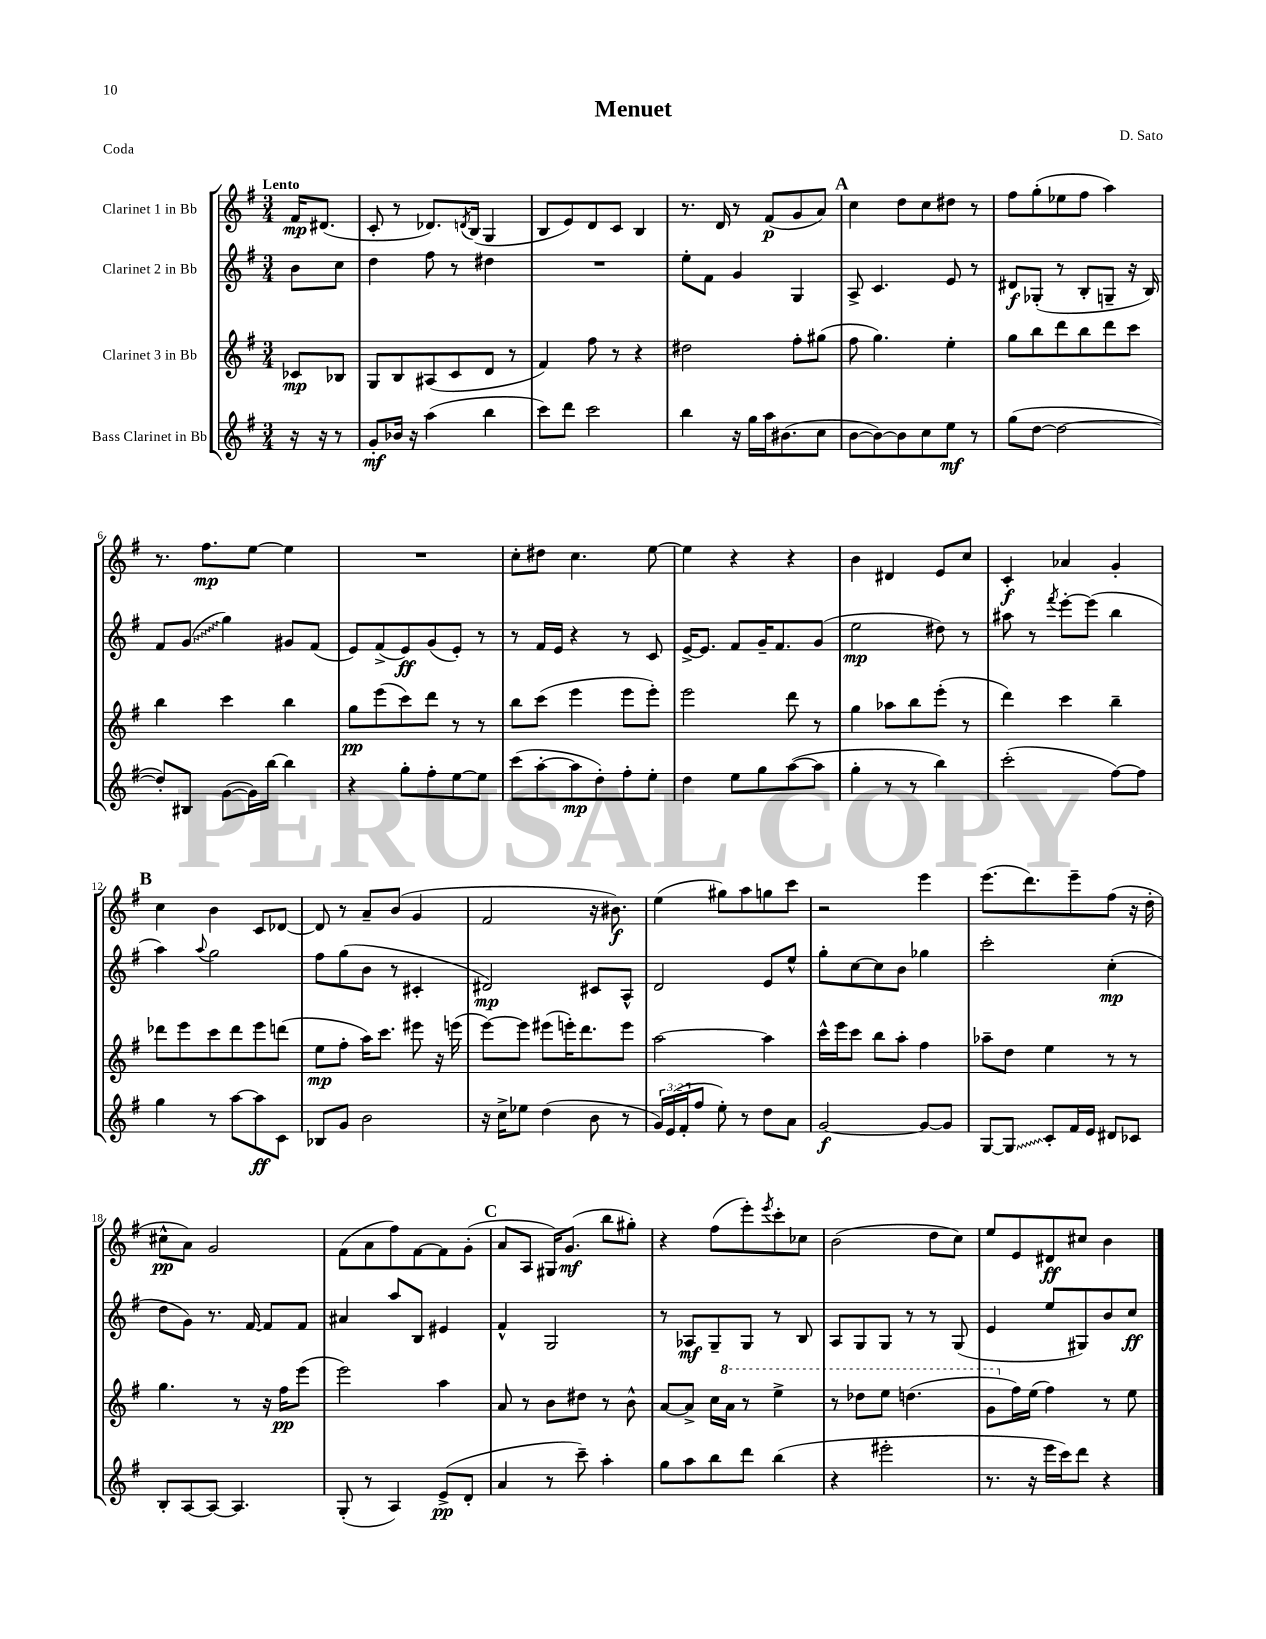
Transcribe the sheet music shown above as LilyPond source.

\header { title = "Menuet" composer = "D. Sato" piece = "Coda" }
<<
\new StaffGroup <<
\new Staff = "s0" \with { instrumentName = "Clarinet 1 in Bb" } {
    \clef treble \key g \major \numericTimeSignature \time 3/4 \partial 4 \tempo "Lento"
    fis'16\mp dis'8.( |
    c'8-. r8 des'8.) \acciaccatura { d'8 } b16( g4 |
    b8 e'8) d'8 c'8 b4 |
    r8. d'16 r8 fis'8\p( g'8 a'8) |
    \mark \markup { \bold "A" } c''4 d''8 c''8 dis''8 r8 |
    fis''8 g''8-.( ees''8 fis''8 a''4) |
    r8. fis''8.\mp e''8~ e''4 |
    R2. |
    c''8-. dis''8 c''4. e''8~ |
    e''4 r4 r4 |
    b'4 dis'4 e'8 c''8 |
    c'4-.\f aes'4 g'4-. |
    \mark \markup { \bold "B" } c''4 b'4 c'8 des'8~ |
    des'8 r8 a'8-- b'8( g'4 |
    fis'2 r16 bis'8.\f) |
    e''4( gis''8) a''8 g''8 c'''8 |
    r2 e'''4 |
    e'''8.( d'''8.) e'''8-- fis''8( r16 d''16-. |
    cis''8-^\pp a'8) g'2 |
    fis'8( a'8 fis''8) fis'8~ fis'8 g'8-.( |
    \mark \markup { \bold "C" } a'8 a8 gis16) g'8.\mf( b''8 gis''8-.) |
    r4 fis''8( e'''8-.) \acciaccatura { e'''8 } c'''8-. ces''8 |
    b'2( d''8 c''8) |
    e''8 e'8 dis'8\ff cis''8 b'4 \bar "|." |
}
\new Staff = "s1" \with { instrumentName = "Clarinet 2 in Bb" } {
    \clef treble \key g \major \numericTimeSignature \time 3/4 \partial 4
    b'8 c''8 |
    d''4 fis''8 r8 dis''4 |
    R2. |
    e''8-. fis'8 g'4 g4 |
    \mark \markup { \bold "A" } a8-> c'4. e'8 r8 |
    dis'8\f ges8-.( r8 b8-. g8-- r16 b16) |
    fis'8 \once \override Glissando.style = #'zigzag g'8\glissando( g''4) gis'8 fis'8( |
    e'8) fis'8->( e'8\ff) g'8( e'8-.) r8 |
    r8 fis'16 e'16 r4 r8 c'8 |
    e'16~-> e'8. fis'8 g'16-- fis'8. g'8( |
    e''2\mp dis''8) r8 |
    ais''8 r8 \acciaccatura { fis'''8 } e'''8~-. e'''8( b''4 |
    \mark \markup { \bold "B" } a''4) \appoggiatura { a''8 } g''2 |
    fis''8 g''8( b'8 r8 cis'4-. |
    dis'2\mp) cis'8 a8-^ |
    d'2 e'8 e''8-^ |
    g''8-. c''8~ c''8 b'8 ges''4 |
    c'''2-. c''4-.\mp( |
    d''8 g'8) r8. fis'16~ fis'8 fis'8 |
    ais'4 a''8 b8 eis'4 |
    \mark \markup { \bold "C" } fis'4-^ g2 |
    r8 aes8\mf g8-- g8 r8 b8 |
    a8 g8 g8 r8 r8 g8( |
    e'4 e''8 gis8) b'8 c''8\ff \bar "|." |
}
\new Staff = "s2" \with { instrumentName = "Clarinet 3 in Bb" } {
    \clef treble \key g \major \numericTimeSignature \time 3/4 \partial 4
    ces'8\mp bes8 |
    g8 b8 ais8( c'8 d'8 r8 |
    fis'4) fis''8 r8 r4 |
    dis''2 fis''8-. gis''8( |
    \mark \markup { \bold "A" } fis''8 g''4.) e''4-. |
    g''8 b''8 d'''8 b''8 d'''8 c'''8 |
    b''4 c'''4 b''4 |
    g''8\pp e'''8( c'''8) d'''8 r8 r8 |
    b''8 c'''8( e'''4 e'''8 e'''8-.) |
    e'''2 d'''8 r8 |
    g''4 aes''8 b''8 e'''8-.( r8 |
    d'''4) c'''4 b''4-- |
    \mark \markup { \bold "B" } des'''8 e'''8 c'''8 des'''8 e'''8 d'''8( |
    e''8\mp fis''8-. a''16) c'''8. eis'''8 r16 e'''16( |
    e'''8~) e'''8 eis'''8( e'''16-.) d'''8. e'''8 |
    a''2~ a''4 |
    c'''16-^ e'''16 c'''8 b''8 a''8-. fis''4 |
    aes''8-- d''8 e''4 r8 r8 |
    g''4. r8 r16 fis''16\pp e'''8( |
    e'''2) a''4 |
    \mark \markup { \bold "C" } a'8 r8 b'8 dis''8 r8 b'8-^ |
    a'8~ a'8-> c''16 \ottava #1 a''16 r8 e'''4-> |
    r8 des'''8 e'''8 d'''4.( |
    g''8 \ottava #0 fis''16) e''16( fis''4) r8 e''8 \bar "|." |
}
\new Staff = "s3" \with { instrumentName = "Bass Clarinet in Bb" } {
    \clef treble \key g \major \numericTimeSignature \time 3/4 \override Staff.TupletNumber.text = #tuplet-number::calc-fraction-text \partial 4
    r16 r16 r8 |
    g'8-.\mf bes'16 r16 a''4( b''4 |
    c'''8) d'''8 c'''2 |
    b''4 r16 g''16 a''16 bis'8.( c''8 |
    \mark \markup { \bold "A" } b'8~ b'8~) b'8 c''8 e''8\mf r8 |
    g''8( d''8~ d''2~ |
    d''8-.) bis8 g'8~( g'16) b''16~ b''4 |
    r4 g''8-. fis''8-. e''8~ e''8 |
    c'''8( a''8~-. a''8\mp d''8-.) fis''8-. e''8-. |
    d''4 e''8 g''8 a''8~( a''8 |
    g''4-. r8 r8 b''4) |
    c'''2-.( fis''8~) fis''8 |
    \mark \markup { \bold "B" } g''4 r8 a''8~ a''8\ff c'8 |
    bes8 g'8 b'2 |
    r16 c''16-> ees''8 d''4( b'8 r8 |
    \tuplet 3/2 { g'16) e'16( fis'16-. } fis''8 e''8-.) r8 d''8 a'8 |
    g'2~\f g'8~ g'8 |
    g8~ \once \override Glissando.style = #'zigzag g8\glissando c'8-. fis'16 e'16 dis'8 ces'8 |
    b8-. a8~ a8~ a4. |
    g8-.( r8 a4) e'8->\pp( d'8-. |
    \mark \markup { \bold "C" } a'4 r8 c'''8--) a''4-. |
    g''8 a''8 b''8 d'''8 b''4( |
    r4 eis'''2-. |
    r8. r16 e'''16 c'''16) d'''8 r4 \bar "|." |
}
>>
>>
